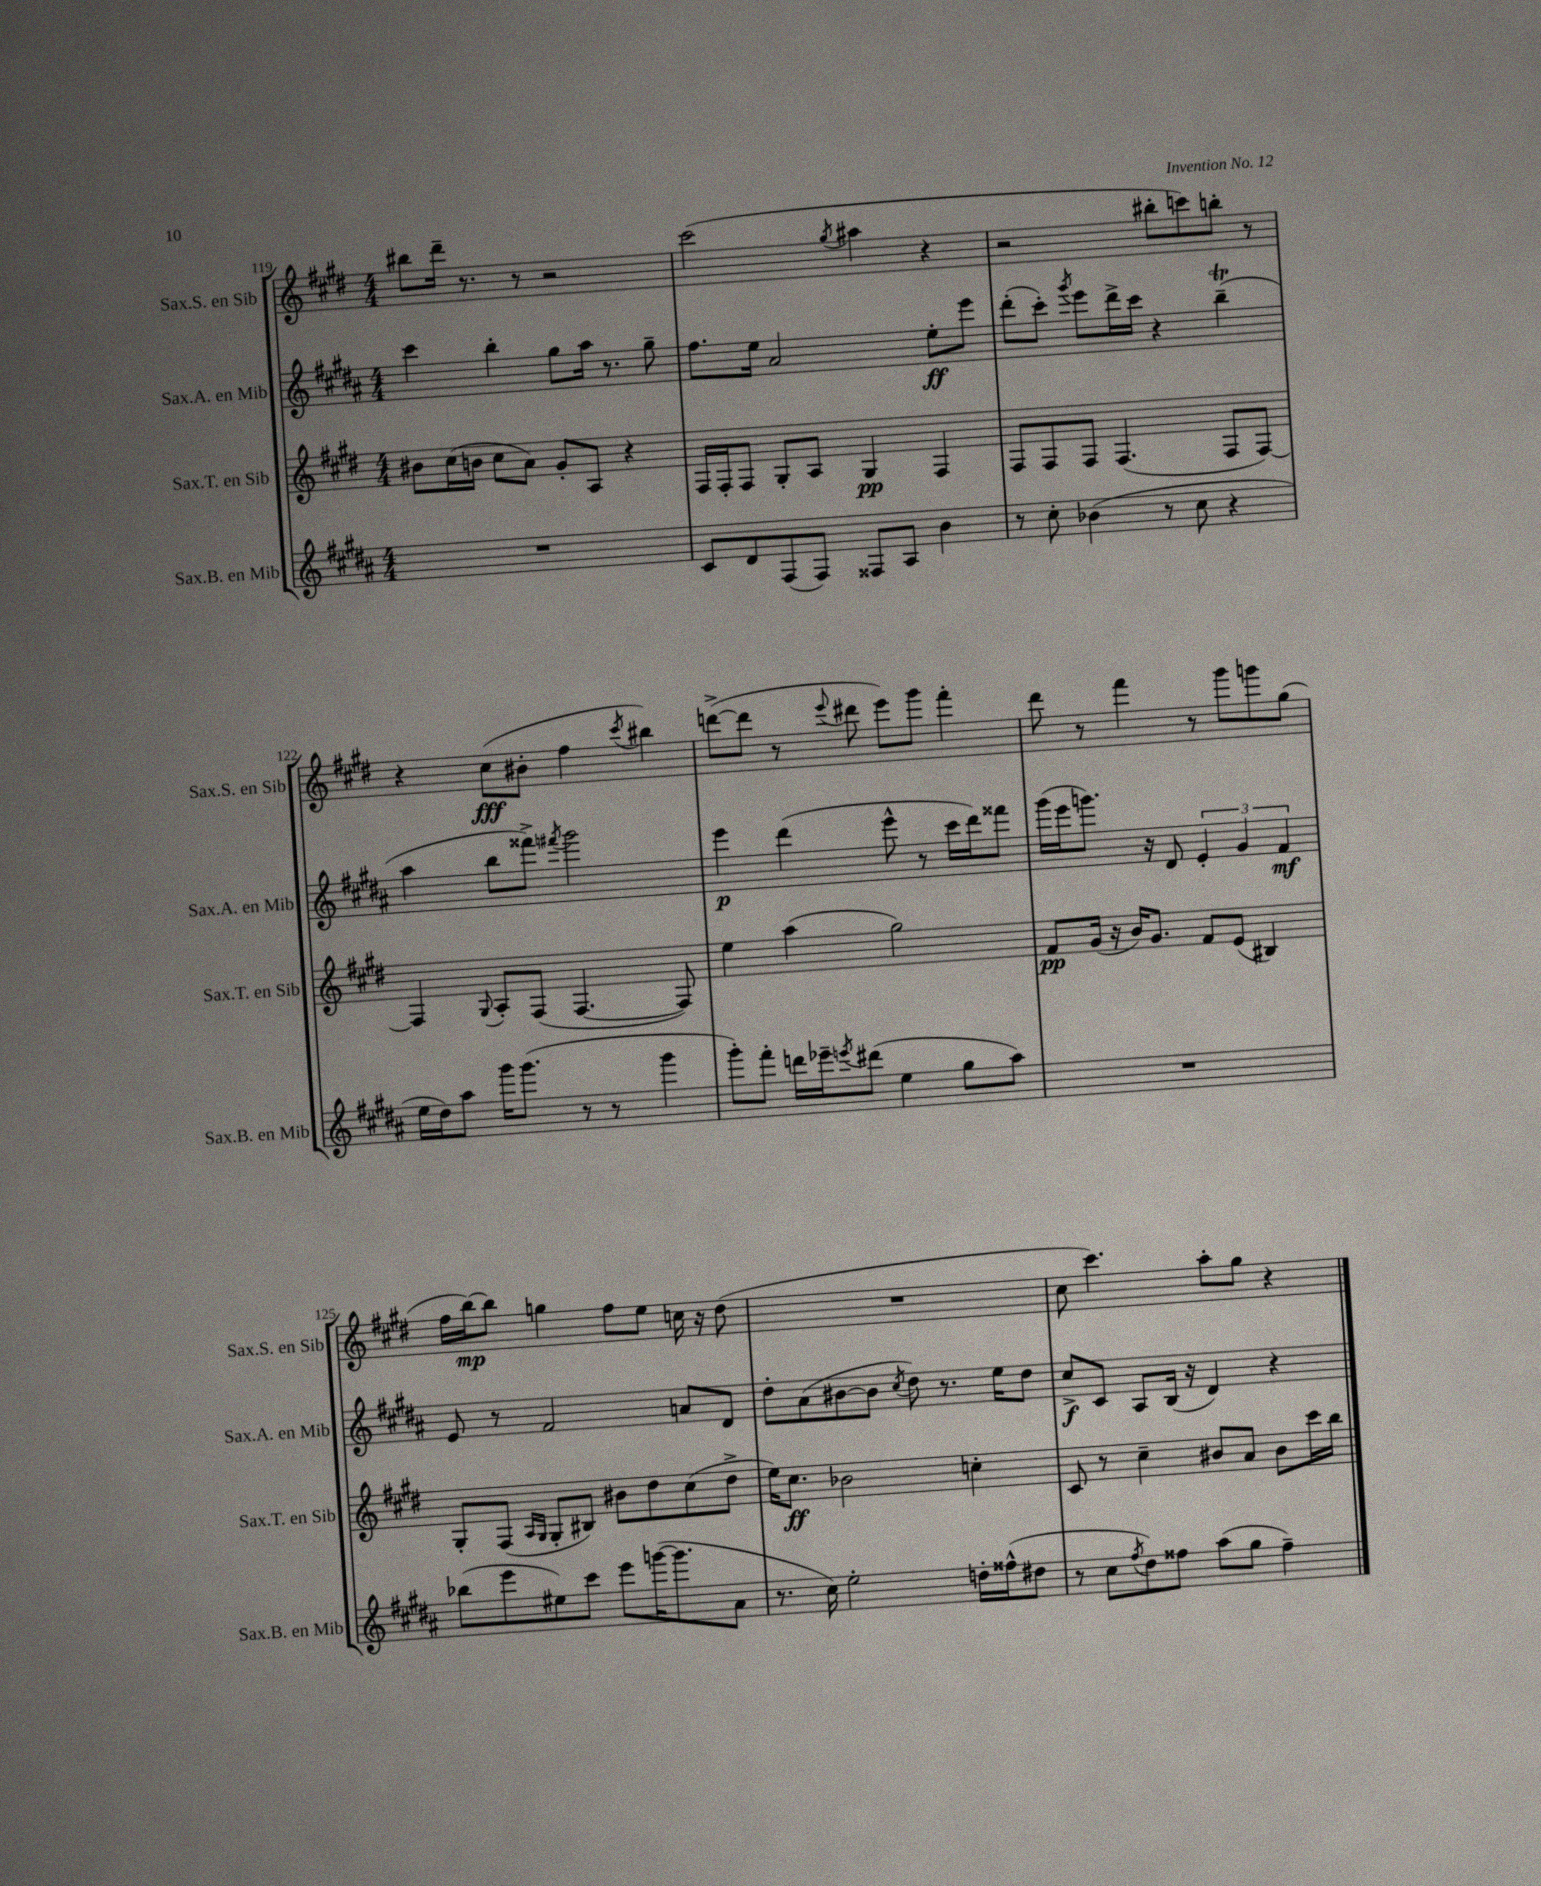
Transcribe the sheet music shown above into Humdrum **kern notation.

**kern	**kern	**kern	**kern
*staff4	*staff3	*staff2	*staff1
*clefG2	*clefG2	*clefG2	*clefG2
*k[f#c#g#d#a#]	*k[f#c#g#d#]	*k[f#c#g#d#a#]	*k[f#c#g#d#]
*M4/4	*M4/4	*M4/4	*M4/4
1r	8b#	4ccc#	8bb#
.	(16cc#	.	16ddd#~
.	16b	.	8.r
.	8cc#	4bb'	.
.	8a)	.	8r
.	8g#'	8gg#	2r
.	8A	16aa#	.
.	.	8.r	.
.	4r	.	.
.	.	8gg#~	.
=	=	=	=
8c#	16F#	8.ff#	(2ccc#
.	16F#'	.	.
8d#	8F#	.	.
.	.	16ee	.
(8F#	8G#'	2a#	.
8F#)	8A	.	.
.	.	.	8qgg#
8F##	4G#	.	4aa#
8A#	.	.	.
4b	4F#	8ee'	4r
.	.	8eee	.
=	=	=	=
8r	8F#	(8ddd#'	2r
8cc#'	8F#	8ccc#')	.
.	.	8qggg#	.
(4b-	8F#	8eee	.
.	(4.F#	16ddd#^	.
.	.	16ccc#	.
8r	.	4r	8bb#'
8cc#	.	.	8ccc)
4r	8F#	(4bb~	8bb'
.	[8F#)	.	8r
=	=	=	=
16ee	4F#]	4aa#	4r
16dd#)	.	.	.
8aa#	.	.	.
.	8qqG#	.	.
16ggg#	8A'	8bb	(8cc#
(8.ggg#	.	.	.
.	(8F#	8fff##^)	8b#'
.	.	8qfff#	.
8r	[4.F#	2ggg#	4ff#
8r	.	.	.
.	.	.	8qccc#
4ggg#	.	.	4bb#)
.	8F#])	.	.
=	=	=	=
8ggg#')	4ee	4eee	([8ddd^
8fff#'	.	.	8ddd]
16ddd	(4aa	(4ddd#	8r
16eee-~	.	.	.
8qeee	.	.	8qqeee
(8ddd#	.	.	8ddd#
4ee	2gg#)	8eee^^	8eee)
.	.	8r	8ggg#
8gg#	.	16ccc#	4fff#'
.	.	16ddd#)	.
8aa#)	.	8fff##	.
=	=	=	=
1r	8f#	(16ggg#	8ddd#
.	.	16eee	.
.	(16g#	8.ggg)	8r
.	16r	.	.
.	16b)	.	4fff#
.	8.g#	16r	.
.	.	8d#	.
.	8f#	6e'	8r
.	(8e	.	8ggg#
.	.	6g#	.
.	4B#)	.	8ggg
.	.	6f#	.
.	.	.	(8gg#
=	=	=	=
(8bb-	8G#'	8e	16ff#
.	.	.	[16bb)
8eee	(8F#	8r	8bb]
.	16qqA	.	.
.	16qqG#	.	.
8ee#)	8G#'	2f#	4gg
8ccc#	8B#)	.	.
8eee	8b#	.	8ff#
([16ggg	8dd#	.	8ee
8.ggg]	.	.	.
.	(8cc#	8a	16cc
.	.	.	16r
8a#	8dd#^	8d#	(8dd#
=	=	=	=
8.r	16ee)	8dd#'	1r
.	8.cc#	.	.
.	.	(8a#	.
16cc#)	.	.	.
2ee'	2b-	[8b#	.
.	.	8b#]	.
.	.	8qcc#	.
.	.	8dd#)	.
.	.	8.r	.
16dd'	4cc'	.	.
(16ff##^^	.	16ee	.
8dd#	.	8dd#	.
=	=	=	=
8r	8c#	8cc#^	8cc#
8cc#	8r	8c#	4.ccc#)
8qff#	.	.	.
8dd#)	4cc#~	8A#	.
8ff##	.	(16B	.
.	.	16r	.
(8aa#	8b#	4d#)	8aa'
8gg#	8a	.	8gg#
4ff##~)	8b#	4r	4r
.	16ccc#	.	.
.	16bb	.	.
==	==	==	==
*-	*-	*-	*-
